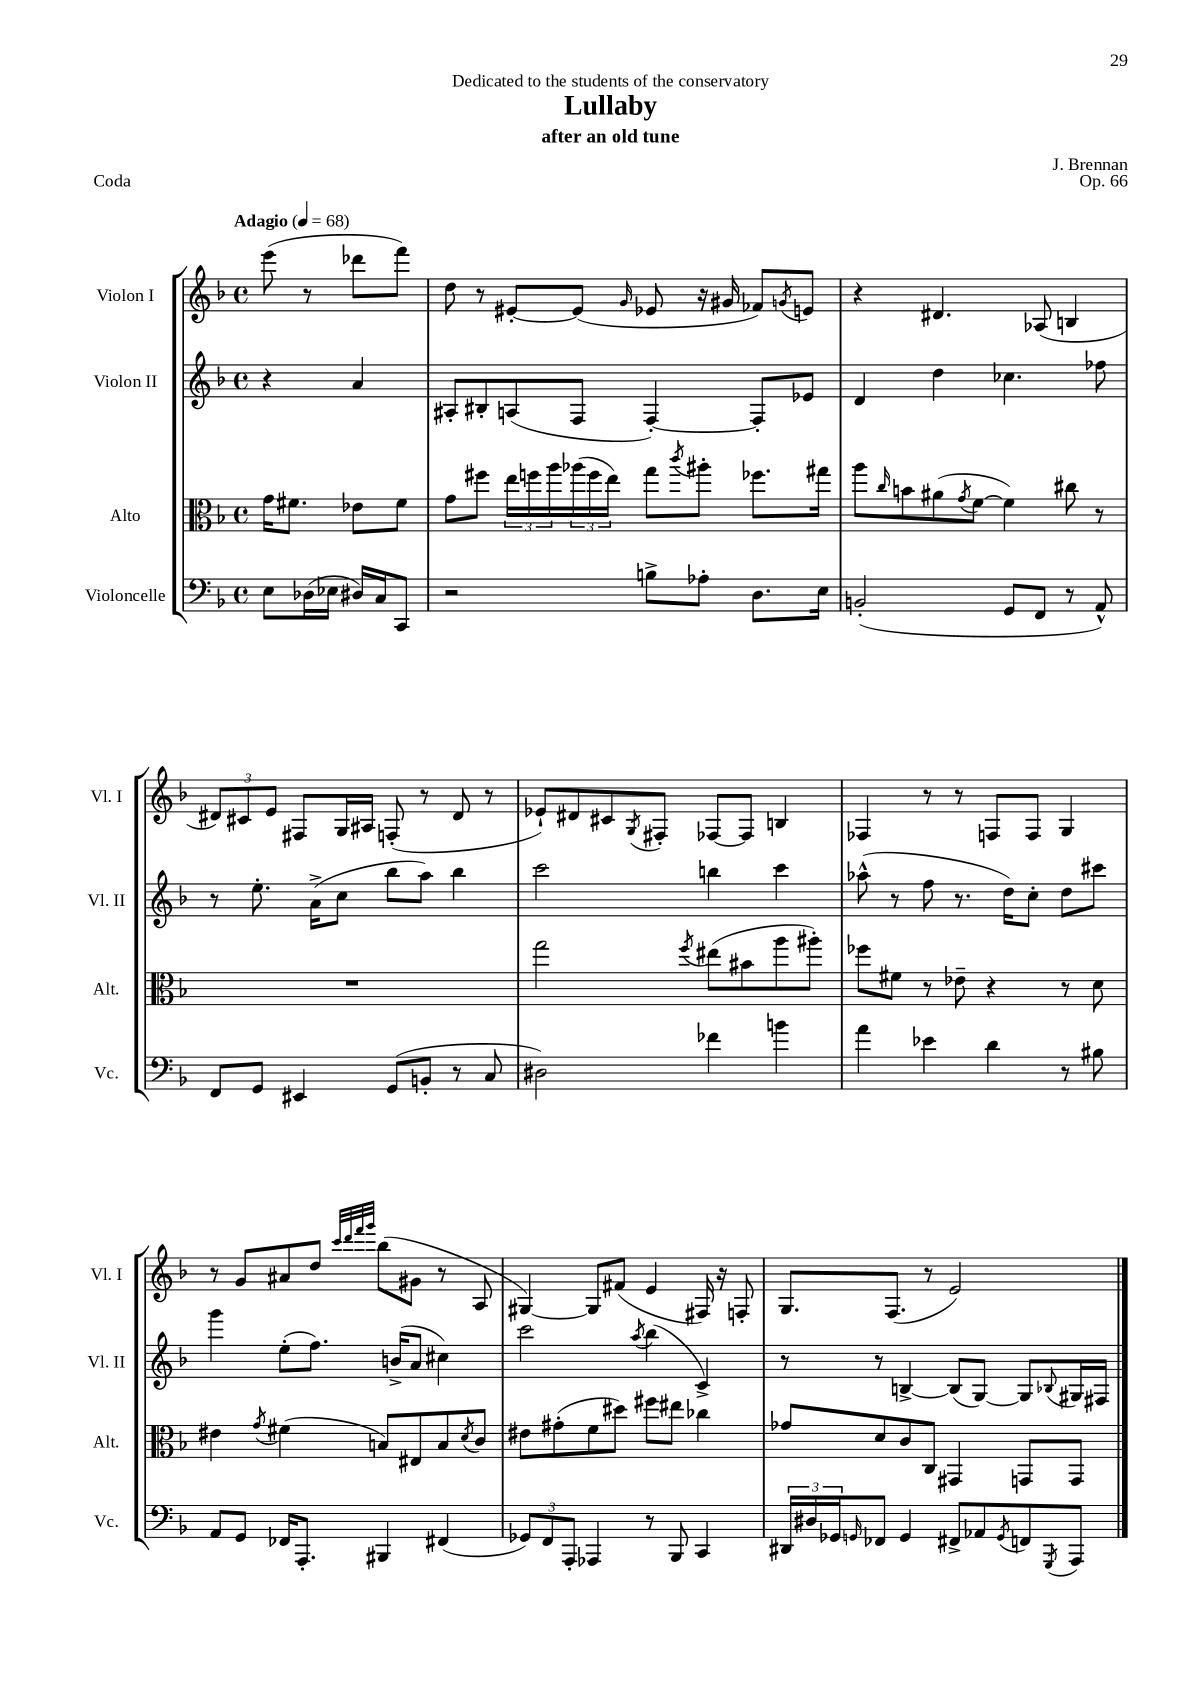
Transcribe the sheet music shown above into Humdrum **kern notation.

**kern	**kern	**kern	**kern
*staff4	*staff3	*staff2	*staff1
*clefF4	*clefC3	*clefG2	*clefG2
*k[b-]	*k[b-]	*k[b-]	*k[b-]
*M4/4	*M4/4	*M4/4	*M4/4
*met(c)	*met(c)	*met(c)	*met(c)
*MM68	*MM68	*MM68	*MM68
8E	16g	4r	(8eee
.	8.f#	.	.
(16D-	.	.	8r
16E-	.	.	.
16D#)	8e-	4a	8ddd-
16C	.	.	.
8CC	8f#	.	8fff)
=	=	=	=
2r	8g	8A#'	8dd
.	8ff#	8B#'	8r
.	24ee	(8A	[8e#'
.	24ff	.	.
.	24aa	.	.
.	(24aa-	8F	(8e#]
.	24ff	.	.
.	24ee)	.	.
.	.	.	16qqg
8B^	8gg	[4F')	8e-
.	8qccc	.	.
8A-'	8aa#'	.	16r
.	.	.	16g#
8.D	8.ff-	8F']	8f-)
.	.	.	8qg
.	.	8e-	8e
16E	16gg#	.	.
=	=	=	=
(2BB'	8aa	4d	4r
.	16qqcc	.	.
.	8b	.	.
.	(8a#	4dd	4.d#
.	8qg	.	.
.	[8f	.	.
8GG	4f])	4.cc-	.
8FF	.	.	(8A-
8r	8cc#	.	4B
8AA^^)	8r	8ff-	.
=	=	=	=
8FF	1r	8r	12d#)
.	.	.	12c#
8GG	.	8.ee'	.
.	.	.	12e
4EE#	.	.	8F#
.	.	(16a^	.
.	.	8cc	16G
.	.	.	16A#
(8GG	.	8bb-	(8F'
8BB'	.	8aa)	8r
8r	.	4bb-	8d#
8C	.	.	8r
=	=	=	=
2D#)	2gg	2ccc	8e-`)
.	.	.	8d#
.	.	.	8c#
.	.	.	8qG
.	.	.	8F#'
.	8qff	.	.
4f-	(8ee#	4bb	[8F-
.	8b#	.	8F-]
4b	8aa	4ccc	4B
.	8aa#')	.	.
=	=	=	=
4a	8ff-	(8aa-^^	4F-
.	8f#	8r	.
4e-	8r	8ff	8r
.	8e-~	8.r	8r
4d	4r	.	8F
.	.	16dd)	.
.	.	8cc'	8F
8r	8r	8dd	4G
8B#	8d	8ccc#	.
=	=	=	=
8AA	4e#	4ggg	8r
8GG	.	.	8g
.	8qg	.	.
16FF-	(4f#	(8ee'	8a#
8.AAA'	.	.	.
.	.	8.ff)	8dd
.	.	.	32qqccc
.	.	.	32qqddd
.	.	.	32qqfff
.	.	.	32qqggg
4BBB#	8B)	.	(8bb-
.	.	(16b^	.
.	8E#	8a	8g#
(4FF#	8B	4cc#)	8r
.	8qd	.	.
.	8c	.	8A
=	=	=	=
12GG-)	8e#	2ccc	[4G#)
12FF	.	.	.
.	(8g#'	.	.
12AAA'	.	.	.
4AAA-	8f	.	8G#]
.	8dd#)	.	(8f#
.	.	8qaa	.
8r	8ff#	(4bb-	4e
8BBB-	8ee#	.	.
4CC	4cc-	4c^)	16F#)
.	.	.	16r
.	.	.	8F'
=	=	=	=
24DD#	8g-	8r	8.G
24D#	.	.	.
24GG-	.	.	.
16qqGG	.	.	.
8FF-	8d	8r	.
.	.	.	(8.F
4GG	8c	[4B^	.
.	8C	.	8r
8FF#^	4GG#	(8B]	2e)
8AA-	.	[8G)	.
8qGG	.	.	.
8FF	8GG	8G]	.
8qGGG	.	8qqB-	.
8AAA	8GG	16G#	.
.	.	16F#	.
==	==	==	==
*-	*-	*-	*-
